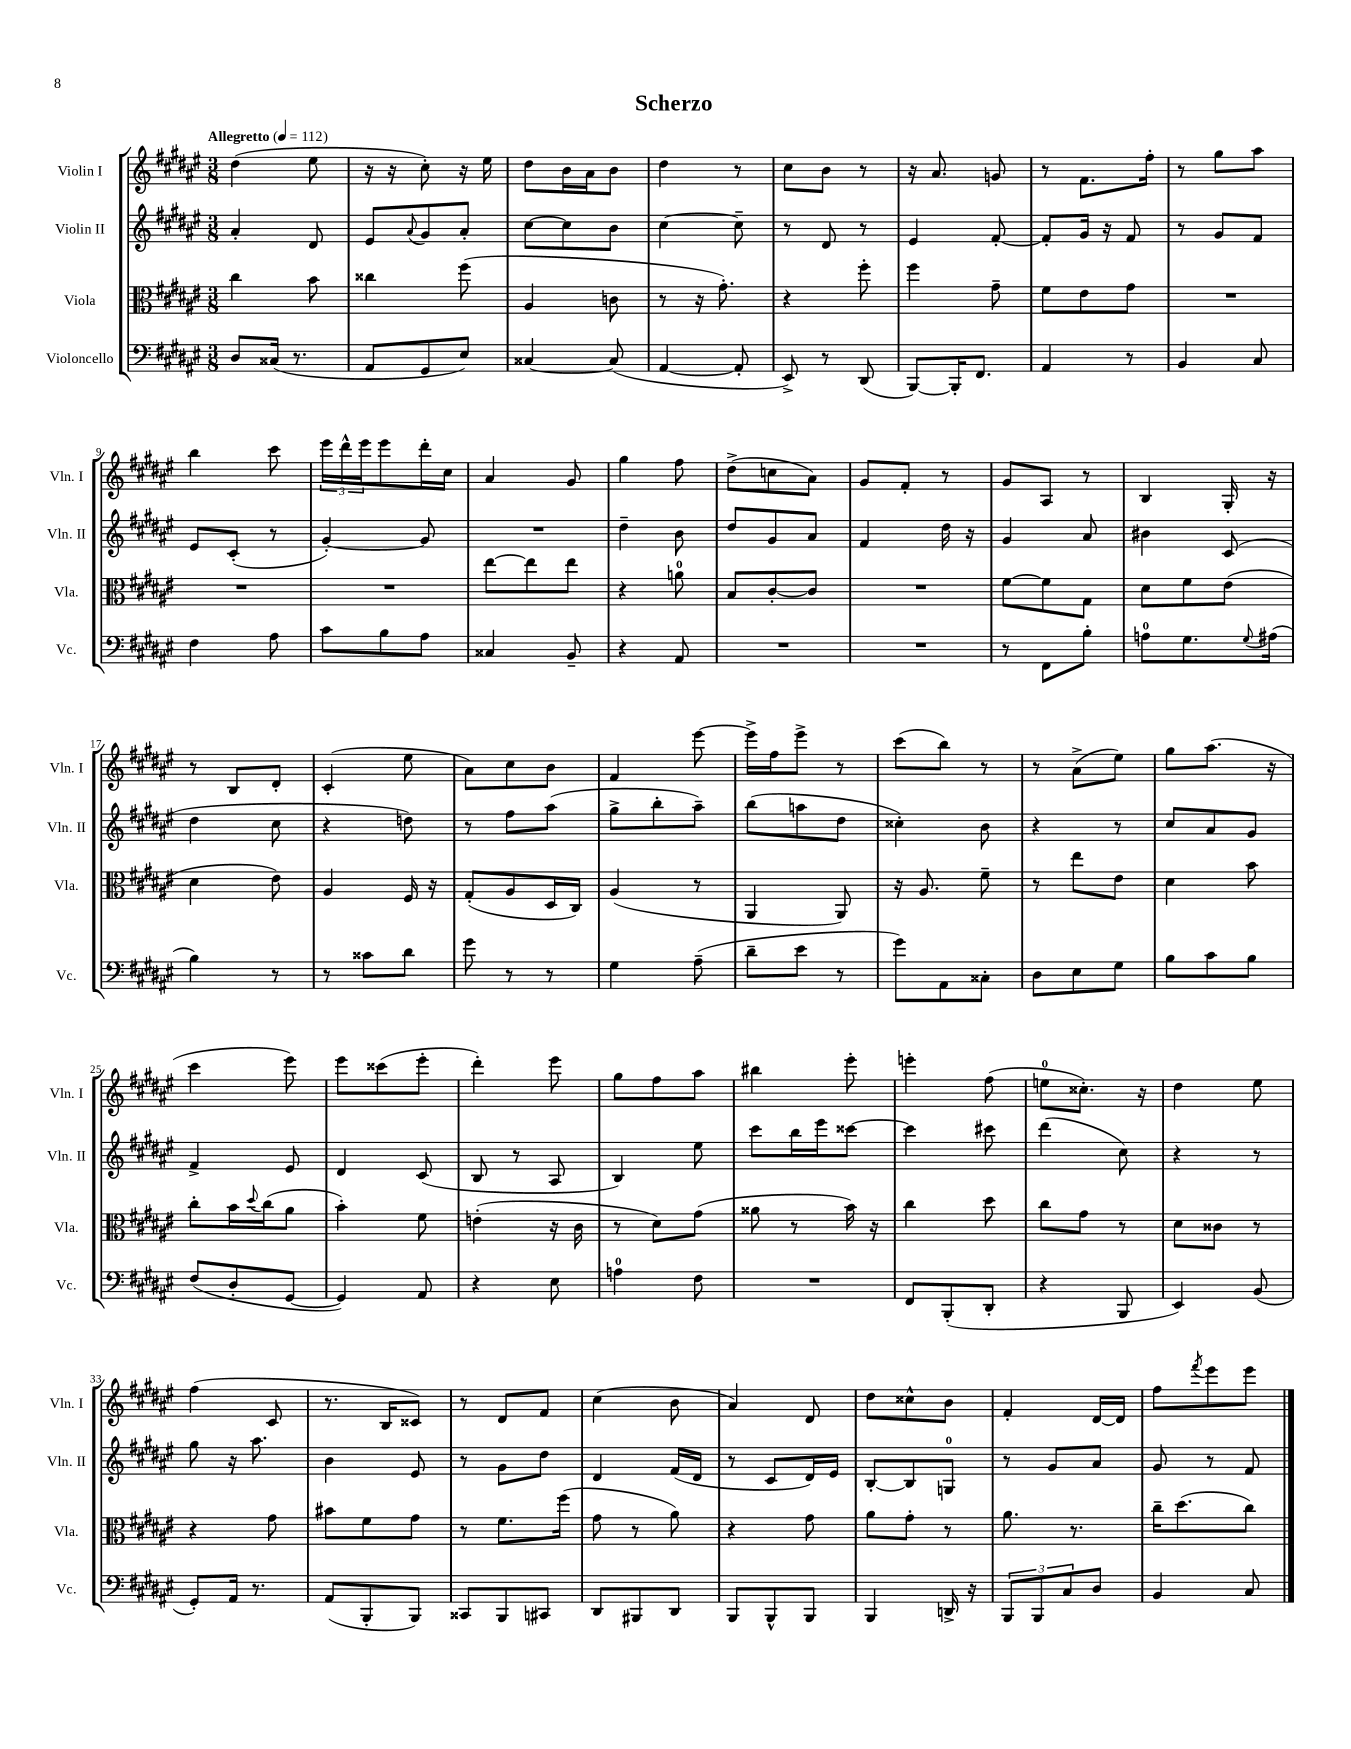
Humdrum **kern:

**kern	**kern	**kern	**kern
*part4	*part3	*part2	*part1
*staff4	*staff3	*staff2	*staff1
*I"Violoncello	*I"Viola	*I"Violin II	*I"Violin I
*I'Vc.	*I'Vla.	*I'Vln. II	*I'Vln. I
*clefF4	*clefC3	*clefG2	*clefG2
*k[f#c#g#d#a#e#]	*k[f#c#g#d#a#e#]	*k[f#c#g#d#a#e#]	*k[f#c#g#d#a#e#]
*M3/8	*M3/8	*M3/8	*M3/8
*MM112	*MM112	*MM112	*MM112
=1	=1	=1	=1
!	!	!	!LO:TX:a:B:t=Allegretto
8D#/L	4cc#\	4a#'/	(4dd#\
(16C##X/Jk	.	.	.
8.r	.	.	.
.	8b\	8d#/	8ee#\
=2	=2	=2	=2
8AA#/L	4cc##X\	8e#/L	16r
.	.	.	16r
.	.	8qqa#/	.
8GG#/	.	8g#/	8cc#'\)
8E#/J)	(8ff#\	8a#'/J	16r
.	.	.	16ee#\
=3	=3	=3	=3
[4C##X/	4A#/	[8cc#\L	8dd#\L
.	.	8cc#\]	16b\L
.	.	.	16a#\J
(8C##/]	8cn\	8b\J	8b\J
=4	=4	=4	=4
[4AA#/	8r	[4cc#\	4dd#\
.	16r	.	.
.	8.g#'\)	.	.
8AA#'/]	.	8cc#~\]	8r
=5	=5	=5	=5
8EE#^/)	4r	8r	8cc#\L
8r	.	8d#/	8b\J
(8DD#/	8ff#'\	8r	8r
=6	=6	=6	=6
[8BBB/L)	4ff#\	4e#/	16r
.	.	.	8.a#/
16BBB'/K]	.	.	.
8.FF#/J	.	.	.
.	8g#~\	[8f#'/	8gn/
=7	=7	=7	=7
4AA#/	8f#\L	8f#'/L]	8r
.	8e#\	16g#/Jk	8.f#\L
.	.	16r	.
8r	8g#\J	8f#/	.
.	.	.	16ff#'\Jk
=8	=8	=8	=8
4BB/	4.r	8r	8r
.	.	8g#/L	8gg#\L
8C#/	.	8f#/J	8aa#\J
!!LO:LB:g=z
=9	=9	=9	=9
4F#\	4.r	8e#/L	4bb\
.	.	(8c#'/J	.
8A#\	.	8r	8ccc#\
=10	=10	=10	=10
8c#\L	4.r	[4g#'/)	24eee#\LL
.	.	.	24ddd#^^\
.	.	.	24eee#\J
8B\	.	.	8eee#\
8A#\J	.	8g#/]	16ddd#'\L
.	.	.	16cc#\JJ
=11	=11	=11	=11
4C##X/	[8ee#\L	4.r	4a#/
.	8ee#\]	.	.
8BB~/	8ee#\J	.	8g#/
=12	=12	=12	=12
4r	4r	4dd#~\	4gg#\
8AA#/	8an\	8b\	8ff#\
=13	=13	=13	=13
4.r	8B/L	8dd#/L	(8dd#^\L
.	[8c#'/	8g#/	8ccn\
.	8c#/J]	8a#/J	8a#\J)
=14	=14	=14	=14
4.r	4.r	4f#/	8g#/L
.	.	.	8f#'/J
.	.	16dd#\	8r
.	.	16r	.
=15	=15	=15	=15
8r	[8f#\L	4g#/	8g#/L
8FF#\L	8f#\]	.	8A#/J
8B'\J	8G#\J	8a#/	8r
=16	=16	=16	=16
8An\L	8d#\L	4b#X\	4B/
8.G#\	8f#\	.	.
.	(8e#\J	(8c#/	16G#'/
8qqG#/	.	.	.
(16A#X\Jk	.	.	16r
!!LO:LB:g=z
=17	=17	=17	=17
4B\)	4d#\	4dd#\	8r
.	.	.	8B/L
8r	8e#\)	8cc#\	8d#'/J
=18	=18	=18	=18
8r	4A#/	4r	(4c#'/
8c##X\L	.	.	.
8d#\J	16F#/	8ddn\)	8ee#\
.	16r	.	.
=19	=19	=19	=19
8g#\	(8G#'/L	8r	8a#\L)
8r	8A#/	8ff#\L	8cc#\
8r	16D#/L	(8aa#\J	8b\J
.	16C#/JJ)	.	.
=20	=20	=20	=20
4G#\	(4A#/	8gg#^\L	4f#/
.	.	8bb'\	.
(8A#~\	8r	8aa#~\J)	[8eee#\
=21	=21	=21	=21
8d#~\L	4AA#/	(8bb\L	16eee#^\LL]
.	.	.	16ff#\J
8e#\J	.	8aan\	8eee#^\J
8r	8AA#/)	8dd#\J	8r
=22	=22	=22	=22
8g#\L)	16r	4cc##X'\)	(8ccc#\L
.	8.A#/	.	.
8AA#\	.	.	8bb\J)
8C##X'\J	8f#~\	8b\	8r
=23	=23	=23	=23
8D#\L	8r	4r	8r
8E#\	8ee#\L	.	(8a#^\L
8G#\J	8e#\J	8r	8ee#\J)
=24	=24	=24	=24
8B\L	4d#\	8cc#/L	8gg#\L
8c#\	.	8a#/	(8.aa#\J
8B\J	8b\	8g#/J	.
.	.	.	16r
!!LO:LB:g=z
=25	=25	=25	=25
(8F#/L	8cc#'\L	4f#^/	4ccc#\
8D#'/	16b\L	.	.
.	8qqdd#/	.	.
.	(16cc#\J	.	.
[8GG#/J	8a#\J	8e#/	8eee#\)
=26	=26	=26	=26
4GG#/])	4b'\)	4d#/	8eee#\L
.	.	.	(8ccc##X\
8AA#/	8f#\	(8c#/	8eee#'\J
=27	=27	=27	=27
4r	(4en'\	8B/	4ddd#'\)
.	.	8r	.
8E#\	16r	8A#/	8eee#\
.	16c#\	.	.
=28	=28	=28	=28
4An\	8r	4B/)	8gg#\L
.	8d#\L)	.	8ff#\
8F#\	(8g#\J	8ee#\	8aa#\J
=29	=29	=29	=29
4.r	8a##X\	8ccc#\L	4bb#X\
.	8r	16bb\L	.
.	.	16eee#\J	.
.	16b\)	[8ccc##X\J	8eee#'\
.	16r	.	.
=30	=30	=30	=30
8FF#/L	4cc#\	4ccc##\]	4eeen'\
(8BBB'/	.	.	.
8DD#'/J	8dd#\	8ccc#X\	(8ff#\
=31	=31	=31	=31
4r	8cc#\L	(4ddd#\	8een\L
.	8g#\J	.	8.cc##X'\J)
8BBB/	8r	8cc#\)	.
.	.	.	16r
=32	=32	=32	=32
4EE#/)	8d#\L	4r	4dd#\
.	8c##X\J	.	.
(8BB/	8r	8r	8ee#\
!!LO:LB:g=z
=33	=33	=33	=33
8GG#'/L)	4r	8gg#\	(4ff#\
16AA#/Jk	.	16r	.
8.r	.	8.aa#\	.
.	8g#\	.	8c#/
=34	=34	=34	=34
(8AA#/L	8b#X\L	4b\	8.r
8BBB'/	8f#\	.	.
.	.	.	16B/KL
8BBB/J)	8g#\J	8e#/	8c##X/J)
=35	=35	=35	=35
8CC##X/L	8r	8r	8r
8BBB/	8.f#\L	8g#\L	8d#/L
8CC#X/J	.	8dd#\J	8f#/J
.	(16ff#\Jk	.	.
=36	=36	=36	=36
8DD#/L	8g#\	4d#/	(4cc#\
8BBB#X/	8r	.	.
8DD#/J	8a#\)	(16f#/LL	8b\
.	.	16d#/JJ	.
=37	=37	=37	=37
8BBB/L	4r	8r	4a#/)
8BBB^^/	.	8c#/L	.
8BBB/J	8g#\	16d#/L)	8d#/
.	.	16e#/JJ	.
=38	=38	=38	=38
4BBB/	8a#\L	[8B'/L	8dd#\L
.	8g#'\J	8B/]	8cc##X^^\
16DDn^/	8r	8Gn/J	8b\J
16r	.	.	.
=39	=39	=39	=39
12BBB/L	8.a#\	8r	4f#'/
12BBB/	.	.	.
.	.	8g#/L	.
12C#/	.	.	.
.	8.r	.	.
8D#/J	.	8a#/J	[16d#/LL
.	.	.	16d#/JJ]
=40	=40	=40	=40
4BB/	16cc#~\KL	8g#/	8ff#\L
.	(8.dd#\	.	.
.	.	.	8qfff#/
.	.	8r	8eee#\
8C#/	8cc#\J)	8f#/	8eee#\J
==	==	==	==
*-	*-	*-	*-
